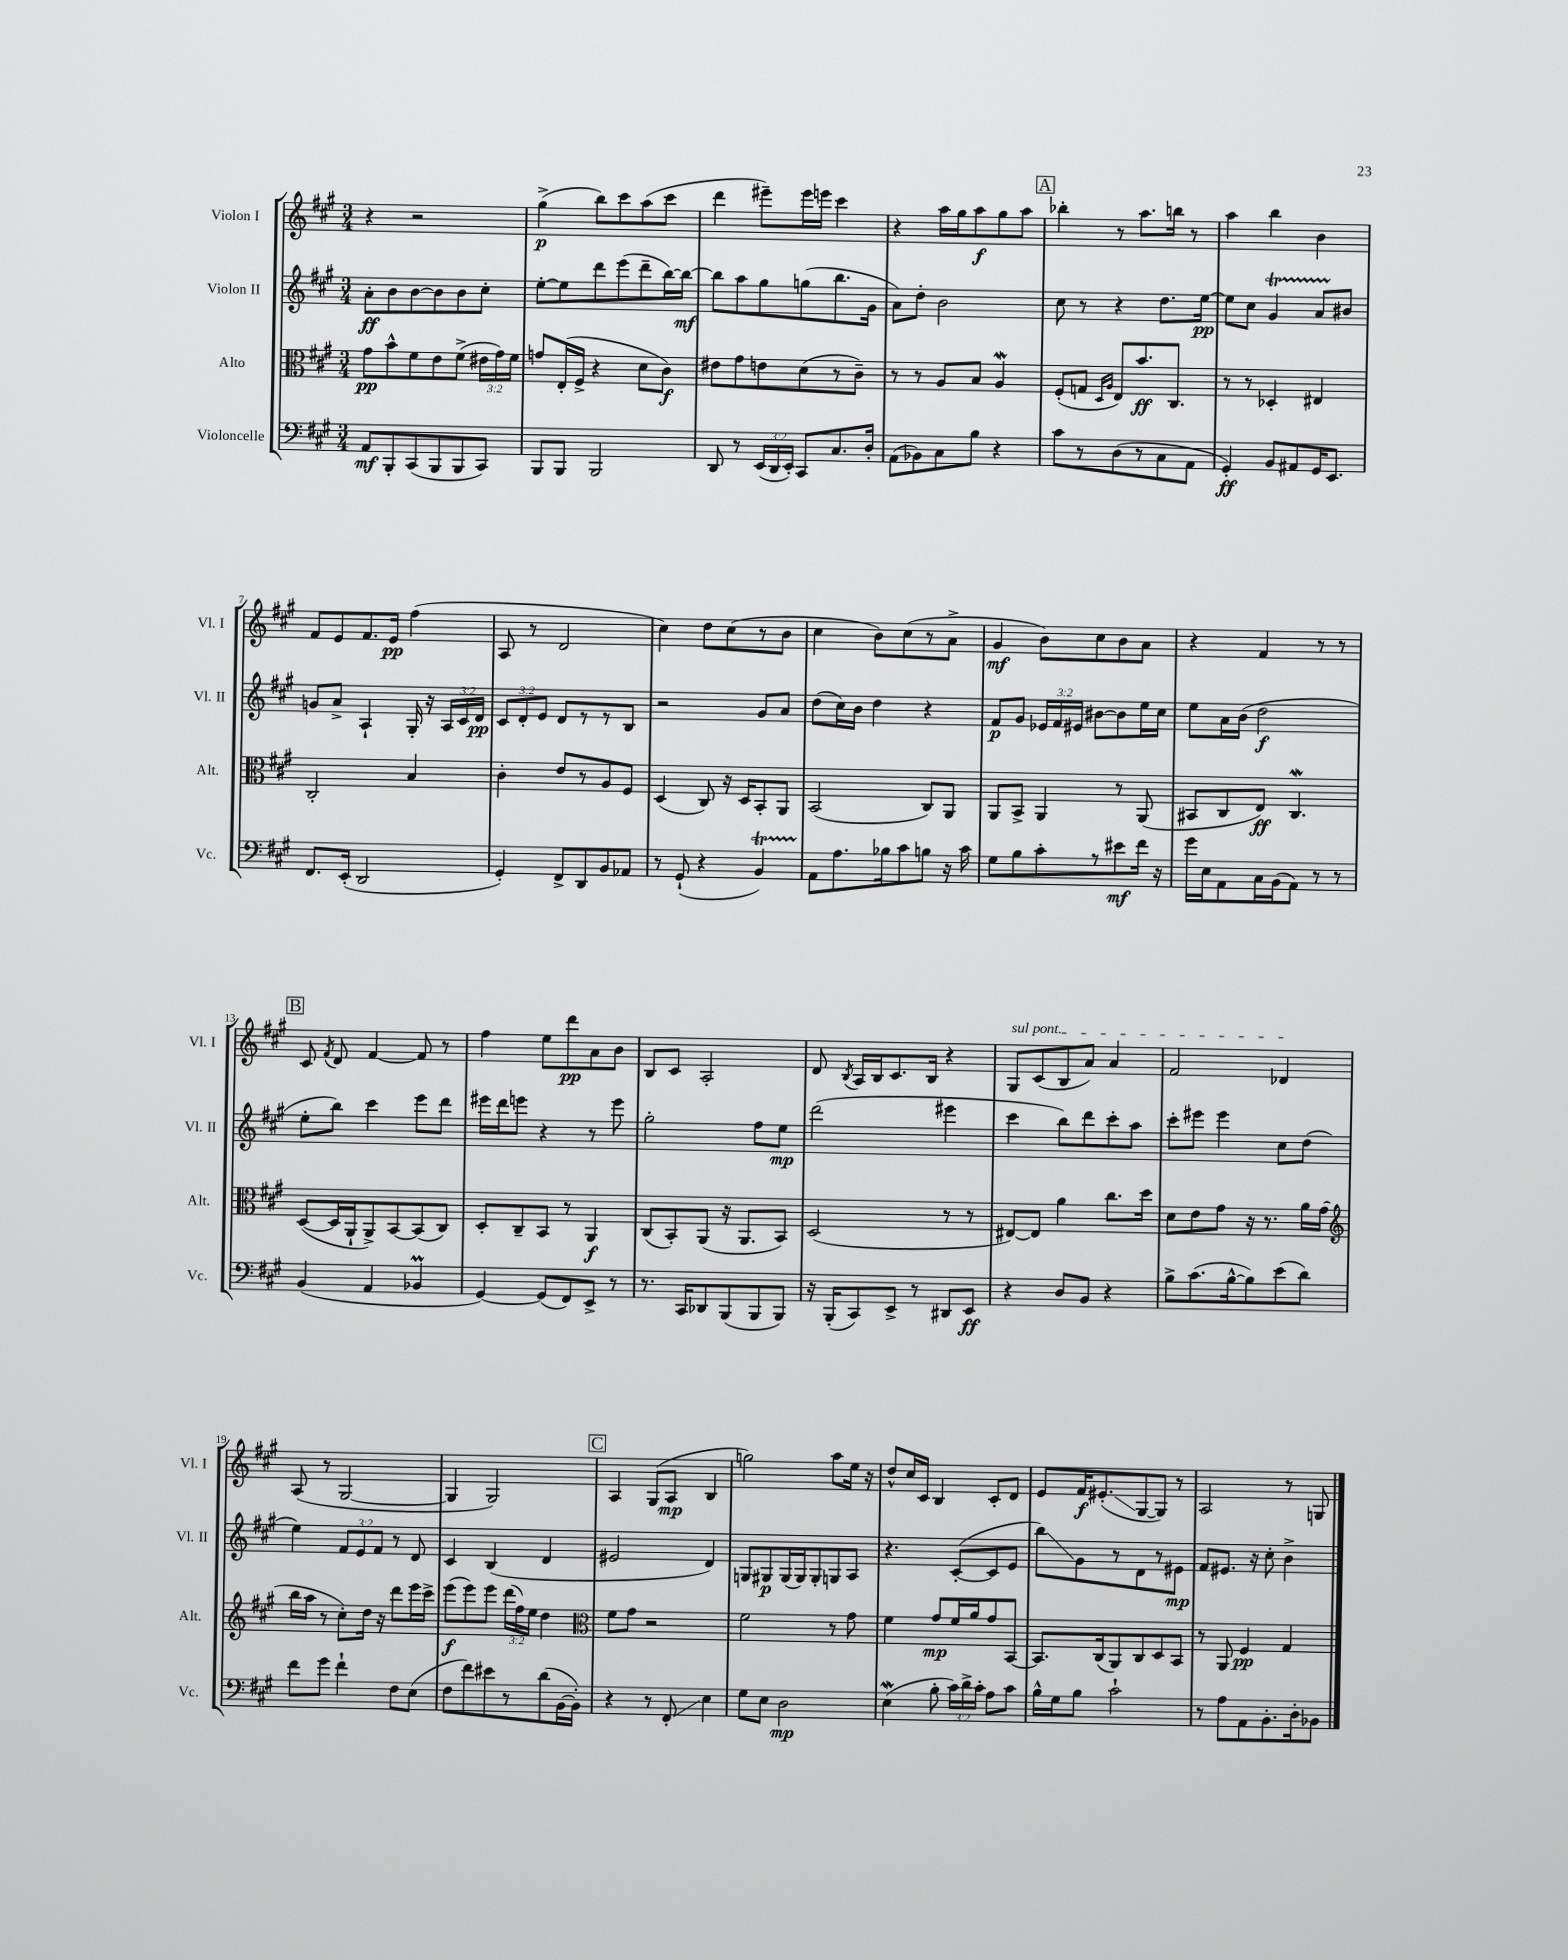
<<
\new StaffGroup <<
\new Staff = "s0" \with { instrumentName = "Violon I" shortInstrumentName = "Vl. I" } {
    \clef treble \key a \major \numericTimeSignature \time 3/4
    \autoBeamOff r4 r2 |
    gis''4->\p( b''8[) cis'''8 a''8( cis'''8] |
    d'''4 eis'''8[--) eis'''16 e'''16] cis'''4 |
    r4 a''16[ gis''16 a''8\f gis''8 a''8] |
    \mark \markup { \box "A" } bes''4-. r8 a''8.[ b''16] r8 |
    a''4 b''4 b'4 |
    fis'8[ e'8 fis'8. e'16]\pp fis''4( |
    a8 r8 d'2 |
    cis''4) d''8[ cis''8( r8 b'8] |
    cis''4 b'8[) cis''8( r8 a'8]-> |
    gis'4\mf b'8[) cis''8 b'8 a'8] |
    r4 fis'4 r8 r8 |
    \mark \markup { \box "B" } cis'8 \acciaccatura { fis'8 } d'8 fis'4~ fis'8 r8 |
    fis''4 e''8[ d'''8\pp a'8 b'8] |
    b8[ cis'8] a2-. |
    d'8 \acciaccatura { b8 } a16[ b16 cis'8. b16] r4 |
    \once \override TextSpanner.bound-details.left.text = \markup { \italic "sul pont." } gis8[\startTextSpan cis'8( b8 a'8]) a'4 |
    fis'2 des'4\stopTextSpan |
    a8( r8 gis2~ |
    gis4 gis2) |
    \mark \markup { \box "C" } a4 gis8[( a8]\mp b4 |
    g''2) a''8[ e''16] r16 |
    d''8[-^ cis''16 cis'16] b4 cis'8[-. d'8] |
    e'8[ fis'16\f eis'8.-.\glissando( gis8~ gis8]) r8 |
    a2 r8 g8 \bar "|." |
}
\new Staff = "s1" \with { instrumentName = "Violon II" shortInstrumentName = "Vl. II" } {
    \clef treble \key a \major \numericTimeSignature \time 3/4 \override Staff.TupletNumber.text = #tuplet-number::calc-fraction-text
    \autoBeamOff a'8[-.\ff b'8 b'8~ b'8 b'8 cis''8]-. |
    e''8[~-. e''8 d'''8 e'''8( d'''8-- b''16~) b''16]~\mf |
    b''8[ a''8 gis''8 g''8( b''8. gis'16] |
    a'8[) d''8]-. b'2 |
    \mark \markup { \box "A" } cis''8 r8 r4 d''8.[ e''16]~\pp |
    e''8[ cis''8] gis'4\startTrillSpan a'8[ bis'8]\stopTrillSpan |
    g'8[ a'8]-> a4-! gis16-. r16 \tuplet 3/2 { a16[ cis'16 d'16]\pp } |
    \tuplet 3/2 { cis'8[ d'8-. e'8] } d'8[ r8 r8 b8] |
    r2 gis'8[ a'8] |
    d''8[( cis''16) b'16] d''4 r4 |
    fis'8[\p gis'8] \tuplet 3/2 { ees'16[ fis'16 eis'16] } bis'8[~ bis'8 e''16 cis''16] |
    e''8[ a'16 b'16]( d''2\f |
    \mark \markup { \box "B" } e''8[-. b''8]) cis'''4 e'''8[ d'''8] |
    eis'''16[ d'''16 e'''8] r4 r8 e'''8 |
    gis''2-. fis''8[ e''8]\mp |
    d'''2( eis'''4 |
    cis'''4 b''8[) d'''8 cis'''8-. a''8] |
    cis'''8[-. eis'''8] eis'''4 cis''8[ d''8]( |
    e''4) \tuplet 3/2 { fis'8[ e'8 fis'8] } r8 d'8 |
    cis'4 b4( d'4 |
    \mark \markup { \box "C" } eis'2 d'4) |
    g8[ gis8\p gis16( gis16) gis8-. g8 a8] |
    r4. cis'8[~-.( cis'8 e'8] |
    b''8[\glissando) gis'8 r8 d'8 r8 eis'8]\mp |
    fis'8[ eis'8.] r16 cis''8-. b'4-> \bar "|." |
}
\new Staff = "s2" \with { instrumentName = "Alto" shortInstrumentName = "Alt." } {
    \clef alto \key a \major \numericTimeSignature \time 3/4 \override Staff.TupletNumber.text = #tuplet-number::calc-fraction-text
    \autoBeamOff gis'8[\pp b'8-^ fis'8 e'8 fis'8]->( \tuplet 3/2 { eis'16[ gis'16) fis'16] } |
    g'8[ e16-.( fis16]-> r4 d'8[ cis'8]\f) |
    eis'8[ gis'8 e'8 d'8( r8 cis'8]--) |
    r8 r8 a8[ b8] a4\mordent |
    \mark \markup { \box "A" } fis8[-.( g8] \grace { d16[ a16] } e8[) b'8.\ff cis8.] |
    r8 r8 des4-. eis4 |
    cis2-. b4 |
    cis'4-. e'8[ r8 a8 fis8] |
    d4( cis8) r16 d16[ b,8-. a,8] |
    b,2( cis8[) a,8] |
    a,8[ b,8]-> a,4 r8 a,8( |
    bis,8[ cis8 e8]\ff) cis4.\mordent |
    \mark \markup { \box "B" } d8[~( d16 a,16-! a,8->) b,8~ b,8( cis8]) |
    d8[-. cis8-- b,8] r8 a,4\f |
    cis8[( b,8-.) a,8]( r16 a,8.[ b,8]) |
    d2( r8 r8 |
    eis8[~) eis8] a'4 cis''8.[ d''16] |
    d'8[ e'8 gis'8] r16 r8. a'16[ gis'16]( |
    \clef treble b''16[ a''16] r8 cis''8[-.) d''16] r16 d'''8[ e'''16 cis'''16]-> |
    e'''8[\f( e'''8) e'''8] \tuplet 3/2 { d'''16[( fis''16) e''16] } d''4 |
    \mark \markup { \box "C" } \clef alto fis'8[ gis'8] r2 |
    fis'2 r8 gis'8 |
    fis'4 gis'8[\mp fis'16 a'16 gis'8 b,8]~ |
    b,8.[ cis16( a,8) cis8 d8 b,8] |
    r8 a,8 fis4\pp gis4 \bar "|." |
}
\new Staff = "s3" \with { instrumentName = "Violoncelle" shortInstrumentName = "Vc." } {
    \clef bass \key a \major \numericTimeSignature \time 3/4 \override Staff.TupletNumber.text = #tuplet-number::calc-fraction-text
    \autoBeamOff a,8[\mf b,,8-. cis,8( b,,8 b,,8 cis,8]) |
    b,,8[ b,,8] b,,2 |
    d,8 r8 \tuplet 3/2 { e,16[( d,16 e,16]-.) } cis,8[ cis8. d16]-. |
    a,8[( bes,8) cis8 b8] r4 |
    \mark \markup { \box "A" } cis'8[ r8 d8( r8 cis8 a,8] |
    gis,4-.\ff) b,8[ ais,8 gis,16 e,8.] |
    fis,8.[ e,16]-.( d,2 |
    gis,4-.) fis,8[-> d,8 b,8 aes,8] |
    r8 gis,8-!( r4 b,4\startTrillSpan) |
    a,8[\stopTrillSpan a8. bes16 cis'8 b8] r16 cis'16 |
    gis8[ b8 cis'8-. r8 eis'8\mf fis'16] r16 |
    gis'16[ e16 a,8 cis16 b,16( a,8]) r8 r8 |
    \mark \markup { \box "B" } b,4( a,4 bes,4\prall |
    gis,4~) gis,8[( fis,8) e,8]-> r8 |
    r8. cis,16[ des,8 b,,8( b,,8 b,,8]) |
    r16 b,,16[-.( cis,8) e,8]-> r8 dis,8[ e,8]\ff |
    r4 d8[ b,8] r4 |
    b8[-> cis'8.( b16~-^ b8) e'8( d'8]) |
    fis'8[ gis'8] fis'4-! fis8[ e8]( |
    fis8[ fis'8) eis'8 r8 d'8( b,16~ b,16]-.) |
    \mark \markup { \box "C" } r4 r8 fis,8-.\glissando e4 |
    gis8[ e8] d2\mp |
    e4\mordent( b8-. \tuplet 3/2 { cis'16[) d'16-> cis'16]-. } a8[ cis'8] |
    b16[-^ gis16 b8] cis'2-! |
    r8 a8[ a,8 b,8.-. d16-. bes,8] \bar "|." |
}
>>
>>
